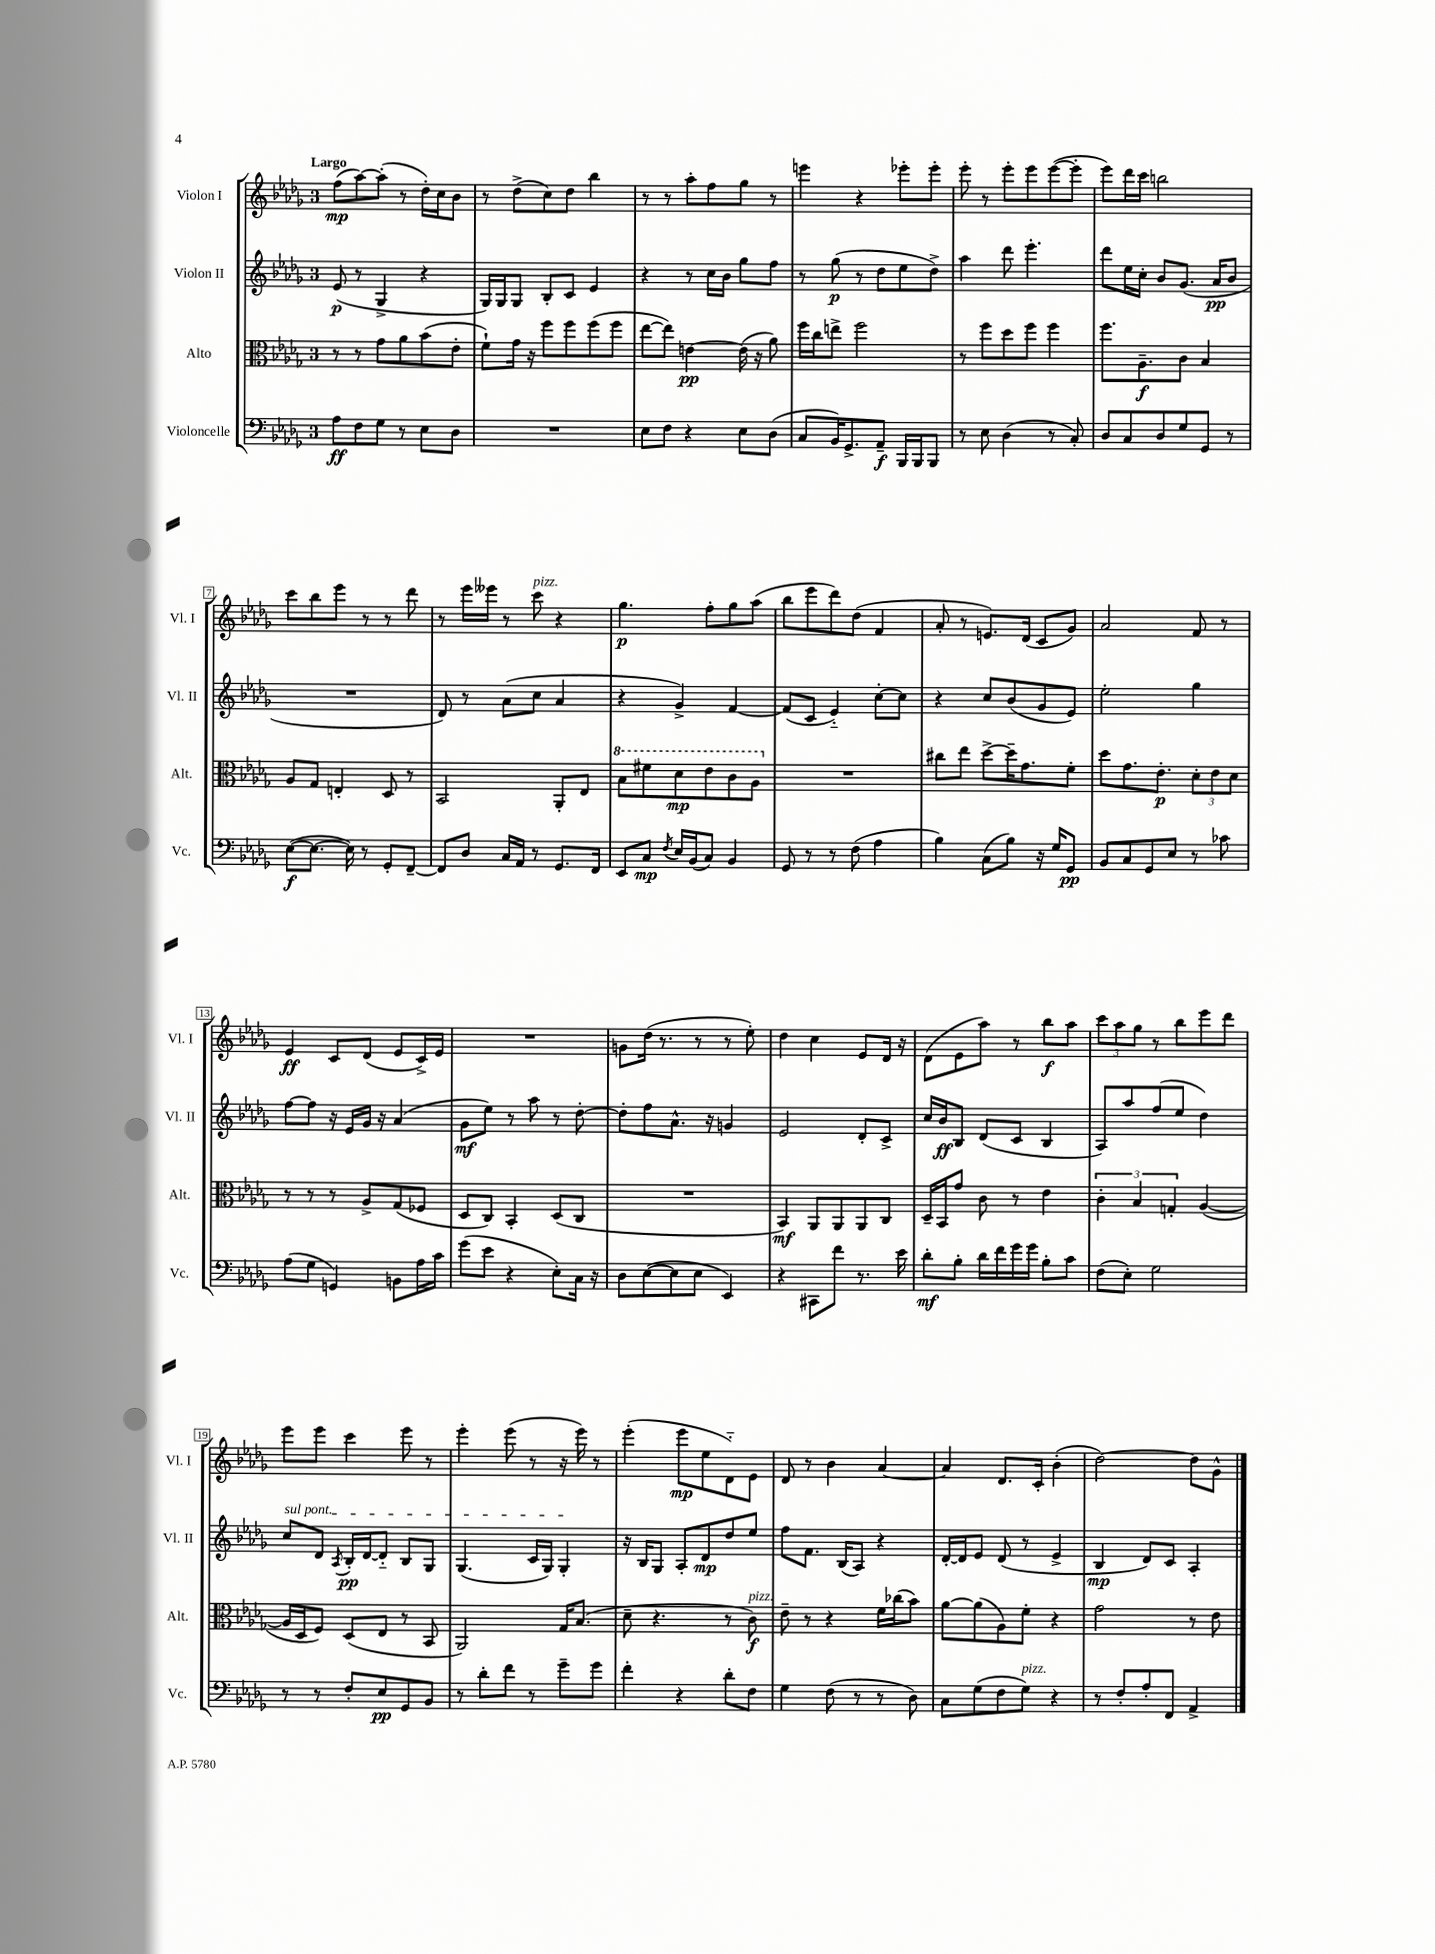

**kern	**kern	**kern	**kern
*staff4	*staff3	*staff2	*staff1
*clefF4	*clefC3	*clefG2	*clefG2
*k[b-e-a-d-g-]	*k[b-e-a-d-g-]	*k[b-e-a-d-g-]	*k[b-e-a-d-g-]
*M3/4	*M3/4	*M3/4	*M3/4
8A-	8r	(8e-	(8ff
8F	8r	8r	[8aa-)
8G-	8g-	4G-^	(8aa-']
8r	8a-	.	8r
8E-	(8b-	4r	16dd-')
.	.	.	16cc
8D-	8e-'	.	8b-
=	=	=	=
2.r	8f`)	16G-)	8r
.	.	16G-	.
.	16g-	8G-	(8dd-^
.	16r	.	.
.	8ff	8B-'	8cc)
.	8ff	8c	8dd-
.	(8ff	4e-	4bb-
.	8ff	.	.
=	=	=	=
8E-	[8ee-	4r	8r
8F	8ee-])	.	8r
4r	[4e	8r	8aa-'
.	.	16cc	8ff
.	.	16b-	.
8E-	(16e]	8gg-	8gg-
.	16r	.	.
(8D-	8a-)	8ff	8r
=	=	=	=
8C	16ff	8r	4eee
.	16cc	.	.
16BB-)	8ee^	(8gg-	.
8.GG-^	.	.	.
.	2ff	8r	4r
8AA-~	.	8dd-	.
16BBB-	.	8ee-	8eee-'
16BBB-	.	.	.
8BBB-	.	8dd-^)	8eee-'
=	=	=	=
8r	8r	4aa-	8eee-'
8E-	8ff	.	8r
(4D-	8dd-	8ddd-	8eee-'
.	8ff	4.eee-'	8eee-
8r	4ff	.	([8eee-
8C')	.	.	8eee-']
=	=	=	=
8D-	8.ff	8ddd-	8eee-)
8C	.	16ee-	16ddd-
.	8.A-~	16cc'	16ccc
8D-	.	8b-	2bb
8G-	8c	(8.g-	.
8GG-	4B-	.	.
.	.	16a-	.
8r	.	8b-	.
=	=	=	=
([8E-	8A-	2.r	8ccc
8.E-_	8G-	.	8bb-
.	4E'	.	8eee-
16E-])	.	.	.
8r	.	.	8r
8GG-'	8D-	.	8r
[8FF~	8r	.	8ddd-
=	=	=	=
8FF]	2BB-	8d-)	8r
8D-	.	8r	16eee-
.	.	.	16eee--
16C	.	(8a-	8r
16AA-	.	.	.
8r	.	8cc	8ccc
8.GG-	8AA-'	4a-	4r
.	8E-	.	.
16FF	.	.	.
=	=	=	=
8EE-	8b-	4r	4.gg-
8C	8ff#	.	.
8qF	.	.	.
16E-	8dd-	4g-^)	.
(16BB-	.	.	.
8C)	8ee-	.	8ff'
4BB-	8cc	[4f	8gg-
.	8a-	.	(8aa-
=	=	=	=
8GG-	2.r	(8f]	8bb-
8r	.	8c	8eee-
8r	.	4e-'~)	8ddd-)
(8F	.	.	(8dd-
4A-	.	[8cc'	4f
.	.	8cc]	.
=	=	=	=
4B-)	8cc#	4r	8a-'
.	8ee-	.	8r
(8C	[8dd-^	8cc	8.e)
8B-)	16dd-~]	(8b-	.
.	8.g-	.	(16d-
16r	.	8g-	8c
16G-	.	.	.
8GG-	8f'	8e-)	8g-)
=	=	=	=
8BB-	8dd-	2ee-'	2a-
8C	8.g-	.	.
8GG-	.	.	.
.	8.e-'	.	.
8E-	.	.	.
8r	12d-'	4gg-	8f
.	12e-	.	.
8c-	.	.	8r
.	12d-	.	.
=	=	=	=
(8A-	8r	[8ff	4e-
8G-	8r	8ff]	.
4GG)	8r	16r	8c
.	.	16e-	.
.	8A-^	16g-	(8d-
.	.	16r	.
8BB	(8G-	(4a-	8e-
16A-	8F-	.	16c^)
16c	.	.	16e-
=	=	=	=
(8g-	8D-	8g-	2.r
8e-	8C)	8ee-)	.
4r	4BB-'	8r	.
.	.	8aa-	.
8E-')	(8D-	8r	.
16C	8C	[8dd-'	.
16r	.	.	.
=	=	=	=
8D-	2.r	8dd-']	8g
([8E-	.	8ff	(16dd-
.	.	.	8.r
8E-]	.	8.a-^^	.
8E-	.	.	8r
.	.	16r	.
4EE-)	.	4g	8r
.	.	.	8ee-')
=	=	=	=
4r	4BB-)	2e-	4dd-
8CC#	8AA-	.	4cc
8f	8AA-	.	.
8.r	8AA-	8d-'	8e-
.	8C	8c^	16d-
16e-	.	.	16r
=	=	=	=
8d-'	16D-~	16cc	(8d-
.	16BB-	16b-	.
8B-'	8g-	8B-	8e-
16d-	8c	(8d-	8aa-)
16f	.	.	.
16g-	8r	8c	8r
16g-	.	.	.
8B-'	4e-	4B-	8bb-
8c	.	.	8aa-
=	=	=	=
(8F	6c'	8A-)	12ccc
.	.	.	12aa-
8E-')	.	8aa-	.
.	6B-	.	12gg-
2G-	.	(8ff	8r
.	6G'	.	.
.	.	8ee-	8bb-
.	([4A-	4dd-)	8eee-
.	.	.	8ddd-
=	=	=	=
8r	16A-]	8cc	8eee-
.	16D-	.	.
8r	8F)	8d-	8eee-
.	.	8qA-	.
8F'	(8D-	16B-'	4ccc
.	.	[16d-	.
8E-	8E-	8d-'~]	.
8GG-	8r	8B-	8eee-
8BB-	8BB-	8G-	8r
=	=	=	=
8r	2AA-)	(4.G-	4eee-'
8d-'	.	.	.
8f	.	.	(8eee-
8r	.	16c	8r
.	.	16G-)	.
8g-~	16G-	4G-'	16r
.	(8.B-	.	16eee-)
8g-	.	.	8r
=	=	=	=
4f'	8d-~	16r	(4eee-'
.	.	16B-	.
.	4.r	8G-	.
4r	.	8A-'	8eee-
.	.	8d-	8ee-
8d-'	8r	8dd-	8d-'~)
8F	8c)	8ee-	8e-
=	=	=	=
4G-	8e-~	8ff	8d-
.	8r	8.f	8r
(8F	4r	.	4b-
.	.	(16B-	.
8r	.	8A-)	.
8r	16f	4r	[4a-
.	(16cc-	.	.
8D-)	8b-)	.	.
=	=	=	=
8C	[8a-	[16d-'	4a-]
.	.	16d-]	.
(8G-	(8a-]	8e-	.
8F	8A-)	(8d-	8.d-
8G-)	8f'	8r	.
.	.	.	16c'
4r	4r	4e-^	(4b-'
=	=	=	=
8r	2g-	4B-	[2dd-)
8F'	.	.	.
8A-'	.	8d-)	.
8FF	.	8c	.
4AA-^	8r	4A-'	8dd-]
.	8e-	.	8g-^^
==	==	==	==
*-	*-	*-	*-
